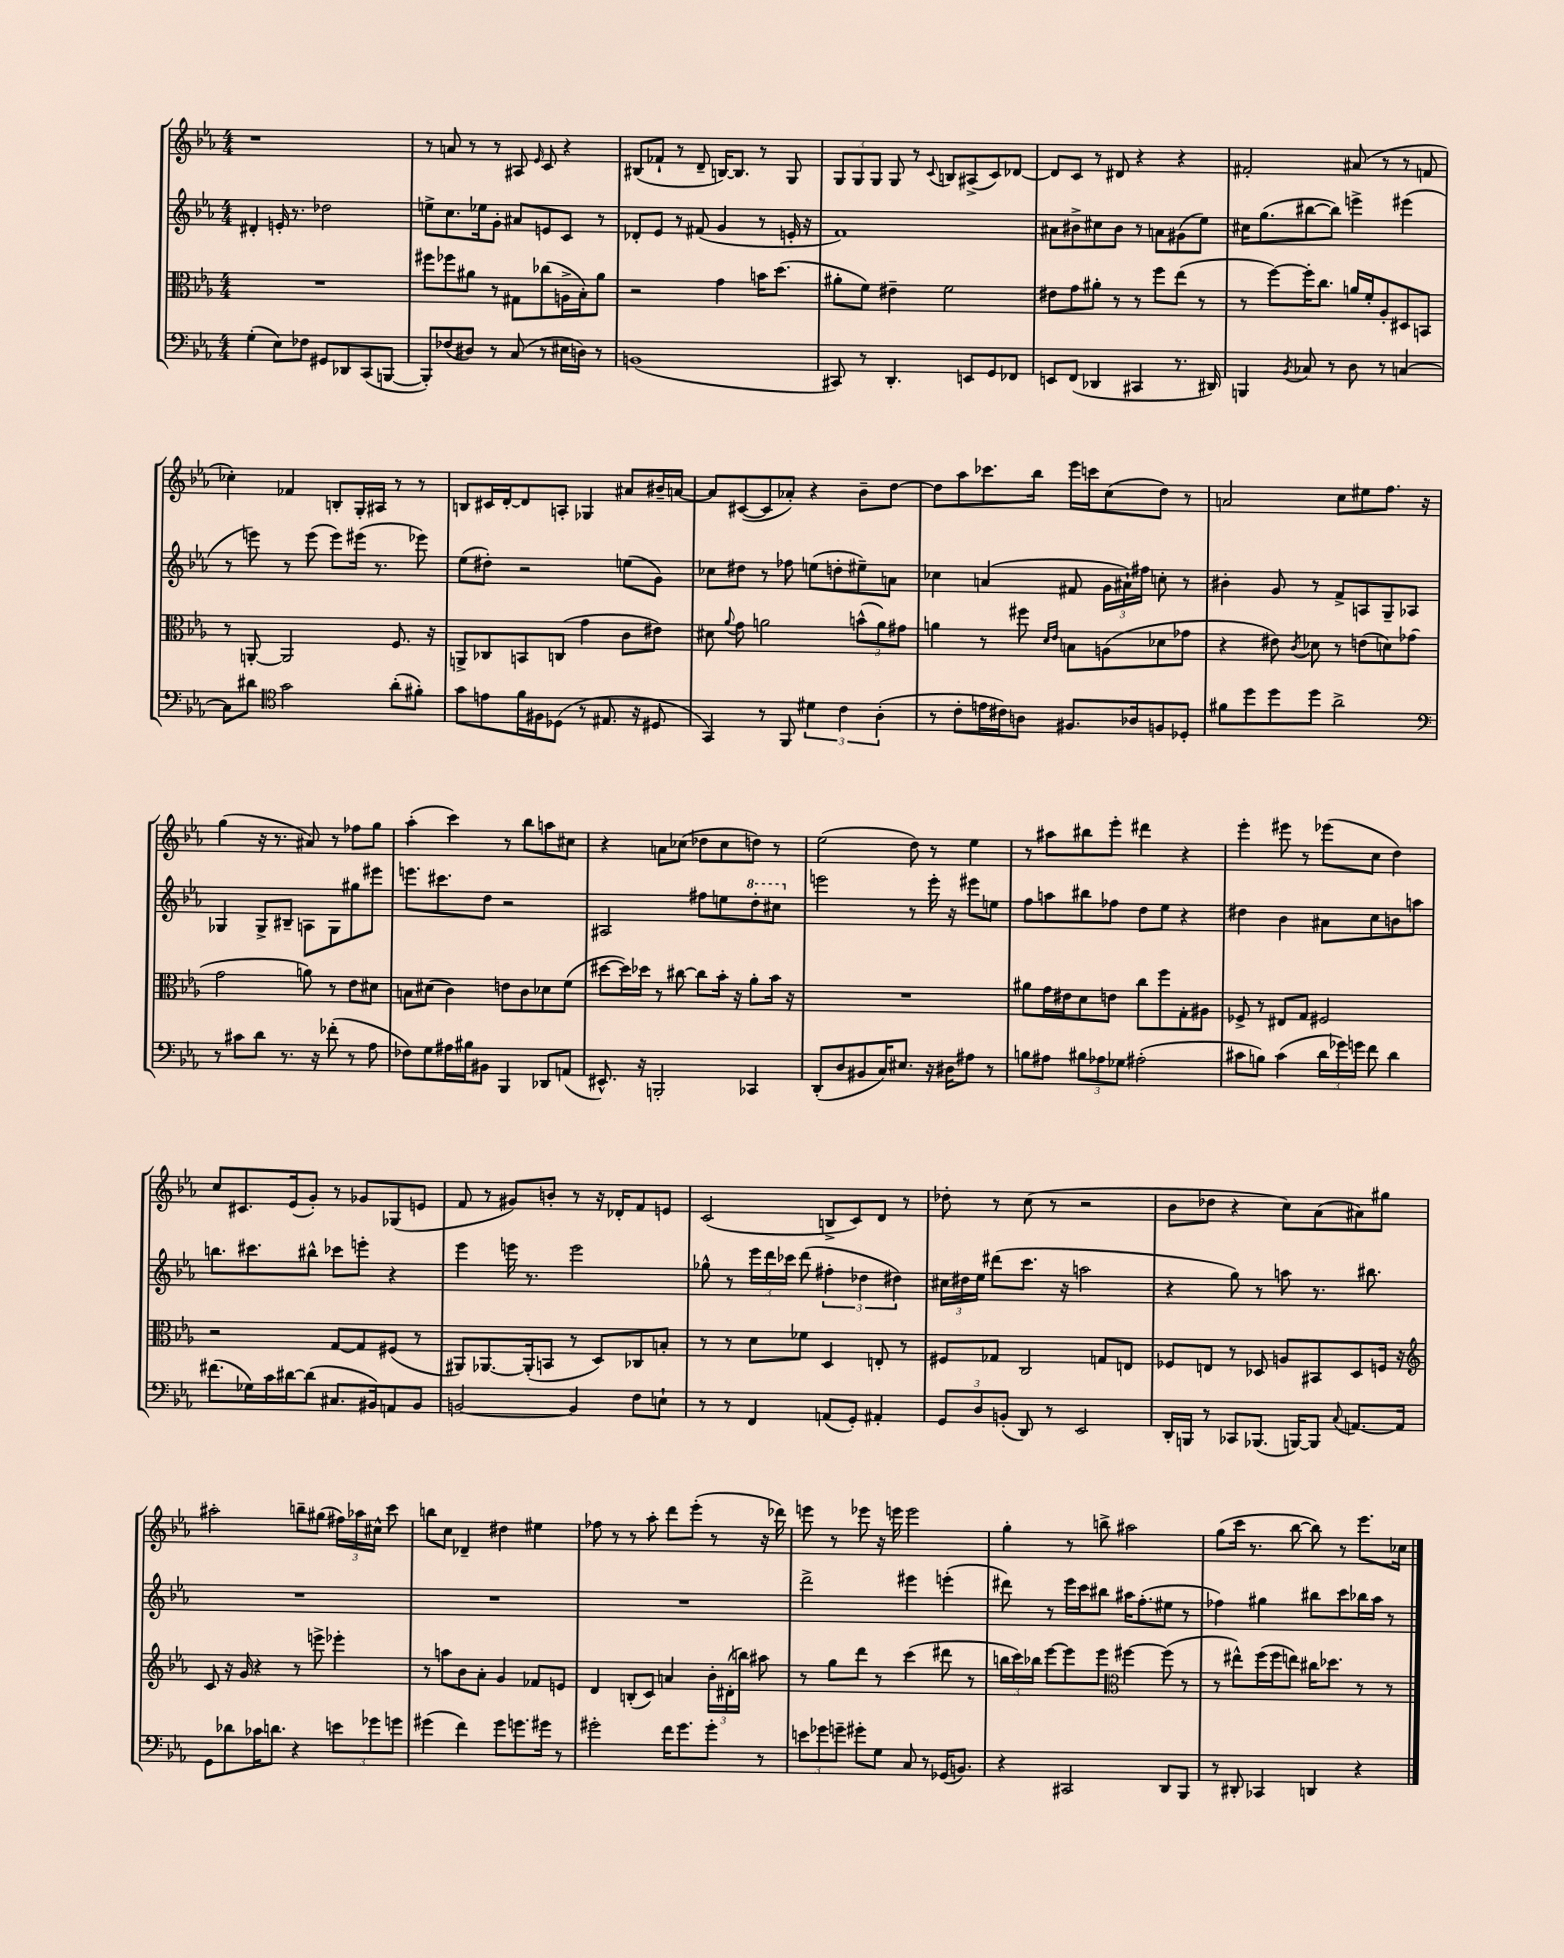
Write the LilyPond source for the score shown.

<<
\new StaffGroup <<
\new Staff = "s0" {
    \clef treble \key ees \major \numericTimeSignature \time 4/4
    \autoBeamOff r1 |
    r8 a'8 r8 r8 ais8 \grace { ees'16 } c'8 r4 |
    bis8[( fes'8]-! r8 d'8-- b16[~) b8.] r8 g8 |
    \tuplet 3/2 { g8[ g8 g8] } g8 r8 \appoggiatura { c'8 } b8[ ais8->( c'8) des'8]~ |
    des'8[ c'8] r8 dis'8 r4 r4 |
    fis'2-. ais'8( r8 r8 f'8 |
    ces''4-.) fes'4 b8[-. g16-. ais16] r8 r8 |
    b8[ cis'16 d'16~-. d'8 a8]-. ges4 ais'8[ bis'16-- a'16]~ |
    a'8[ cis'8~( cis'8 aes'8]-.) r4 bes'8[-- d''8]~ |
    d''8[ aes''8 ces'''8. bes''16] ees'''16[ c'''16 c''8( d''8]) r8 |
    a'2 c''8[ eis''8 f''8.] r16 |
    g''4( r16 r8. ais'8) r8 fes''8[ g''8] |
    aes''4-.( c'''4) r8 bes''8[ a''8 cis''8] |
    r4 a'8[ ces''8]( des''8[ ces''8 d''8]) r8 |
    ees''2( d''8) r8 ees''4 |
    r8 ais''8[ bis''8 ees'''8]-. dis'''4 r4 |
    ees'''4-. eis'''8 r8 ees'''8[( c''8] d''4) |
    c''8[ cis'8. ees'16( g'8]-.) r8 ges'8[ ges8( e'8] |
    f'8 r8 gis'8[) b'8]-. r8 r16 des'16[-. f'8 e'8] |
    c'2( b8[-> c'8) d'8] r8 |
    des''8-. r8 c''8( r8 r2 |
    bes'8[ des''8] r4 c''8[) aes'8( ais'8) gis''8] |
    ais''2-. b''8[-- gis''8]( \tuplet 3/2 { fis''16[) aes''16 cis''16]-^ } c'''8 |
    b''8[ c''8] des'4-- dis''4 eis''4 |
    fes''8 r8 r8 aes''8-. d'''8[ ees'''8]-.( r8 r16 des'''16) |
    e'''8 r8 ees'''8 r16 e'''16 e'''2 |
    g''4-. r8 b''8-> ais''2 |
    g''8[( c'''16] r8. bes''8~ bes''8) r8 ees'''8.[ ces''16] \bar "|." |
}
\new Staff = "s1" {
    \clef treble \key ees \major \numericTimeSignature \time 4/4
    \autoBeamOff dis'4-. e'16-. r8. des''2 |
    e''8[-> c''8. ees''16 g'8]-. ais'8[ e'8 c'8] r8 |
    des'8[-. ees'8] r8 fis'8( g'4 r8 e'16-. r16 |
    f'1) |
    ais'8[ bis'8-> cis''8 bis'8] r8 a'8[ gis'8( ees''8]) |
    cis''16[ g''8.( bis''8~ bis''8]) e'''4-> eis'''4( |
    r8 e'''8) r8 e'''8( e'''8[) eis'''16]( r8. ees'''8) |
    ees''8[( dis''8]-.) r2 e''8[( g'8]) |
    ces''8[ dis''8] r8 fes''8 e''8[( d''8-. eis''8--) a'8] |
    ces''4 a'4( fis'8 \tuplet 3/2 { g'16[ ais'16-!) fis''16] } c''8-. r8 |
    bis'4-. g'8 r8 f'8[-> a8 g8-- aes8] |
    ges4 ges8[-> bis8]-- a8[ ges8 gis''8 eis'''8] |
    e'''8.[ cis'''8. d''8] r2 |
    ais2 fis''8[ e''8 \ottava #1 d'''8-. cis'''8] \ottava #0 |
    e'''2 r8 e'''16-. r16 eis'''8[ e''8] |
    f''8[ a''8 bis''8 fes''8] d''8[ ees''8] r4 |
    dis''4 bes'4 ais'8[ c''8 b'8 a''8] |
    b''8.[ cis'''8. bis''8]-^ ces'''8[ e'''8]-. r4 |
    ees'''4 e'''16 r8. e'''2 |
    ges''8-^ r8 \tuplet 3/2 { ees'''16[ d'''16 ces'''16] } d'''8( \tuplet 3/2 { fis''4-. des''4 dis''4) } |
    \tuplet 3/2 { cis''16[ dis''16 ees''16] } dis'''8[( c'''8.] r16 a''2 |
    r4 g''8) r8 a''8 r8. bis''8. |
    R1 |
    R1 |
    R1 |
    d'''2-> eis'''4 e'''4-.( |
    dis'''8) r8 ees'''16[ c'''16 bis''8] ais''16[ f''8.-.( eis''8] r8 |
    fes''4) gis''4 bis''8[ c'''8 bes''16 aes''16] r8 \bar "|." |
}
\new Staff = "s2" {
    \clef alto \key ees \major \numericTimeSignature \time 4/4
    \autoBeamOff R1 |
    fis''8[ fes''8 ais'8] r8 gis8[ ces''8( a16-> bes16-.) ais'8] |
    r2 g'4 b'16[ d''8.]( |
    ais'8[-. f'8]) eis'4-- f'2 |
    eis'8[ g'8 ais'8]-. r8 r8 f''8[ ees''8]( r8 |
    r8 f''8[~) f''16-. c''8.] a'16[ f'16-. aes8-. dis8 b,8] |
    r8 a,8~-. a,2 f8. r16 |
    a,8[-> ces8 b,8 c8]( g'4 c'8[ eis'8]) |
    dis'8 \appoggiatura { aes'8 } g'8 a'2 \tuplet 3/2 { b'8[-^( a'8) gis'8] } |
    a'4 r8 fis''8 \grace { d'16[ ees'16] } b8[ a8( des'8 ges'8] |
    r4 eis'8) \acciaccatura { c'8 } des'8 r8 e'8[( d'8) ges'8]( |
    g'2 a'8) r8 ees'8[ dis'8] |
    b8[ dis'8]( c'4) e'8[ c'8 des'8 f'8]( |
    dis''8[~ dis''16) des''16] r8 cis''8~ cis''8[ bes'16]-. r16 aes'8[-. bes'16] r16 |
    R1 |
    ais'8[ g'16 eis'16 d'8 e'8] c''8[ f''8 g8-. ais8] |
    fes8-> r8 eis8[ g8] fis2 |
    r2 g8[~ g8 fis8]( r8 |
    ais,8[) aes,8.~ aes,16-.( b,8] r8 d8[) ces8 b8]-. |
    r8 r8 d'8[ fes'8] d4 e8-. r8 |
    fis8[ ges8] c2 g8[ e8] |
    fes8[ e8] r8 des8 a8[ bis,8 des8 f16] r16 |
    \clef treble c'8 r16 g'16 r4 r8 e'''8-> ees'''4-. |
    r8 a''8[ bes'8 aes'8]-. g'4 fes'8[ e'8] |
    d'4 b8[-.( c'8]) a'4 \tuplet 3/2 { bes'16[-. dis'16-.( b''16]) } ais''8 |
    r8 g''8[ d'''8] r8 c'''4( dis'''8 r8 |
    \tuplet 3/2 { b''16[ c'''16) bes''16] } ees'''8[~ ees'''8 ees'''8] \clef alto fis''4~ fis''8( r8 |
    r8 eis''8[-^) f''16( f''16 e''8]) cis''16[ des''8.] r8 r8 \bar "|." |
}
\new Staff = "s3" {
    \clef bass \key ees \major \numericTimeSignature \time 4/4
    \autoBeamOff g4-.( ees8[) fes8] gis,8[ des,8 c,8( b,,8]~ |
    b,,8[-.) fes8( dis8]) r8 c8( r8 eis16[ d16]) r8 |
    b,1( |
    cis,8) r8 d,4.-. e,8[ g,8 fes,8] |
    e,8[ f,8]( des,4 cis,4 r8. dis,16) |
    b,,4 \acciaccatura { bes,8 } ces8 r8 d8 r8 c4~ |
    c8[ dis'8] \clef tenor g'2 aes'8[-.( fis'8]-.) |
    g'8[ e'8 f'16 fis16 des8]( r8 eis8. r16 dis8 |
    g,4) r8 f,8 \tuplet 3/2 { dis'4 c'4 aes4-.( } |
    r8 c'8[-. e'16 cis'16) a8] fis8.[ aes16 f8 des8]-. |
    fis'8[ d''8 d''8 d''8] aes'2-> |
    \clef bass r8 cis'8[ d'8] r8. r16 fes'8-.( r8 aes8 |
    fes8[) g8 ais16 bis16 bis,8] bes,,4 des,8[ a,8]( |
    eis,8.-^) r16 b,,2-. ces,4 |
    d,8[-.( d8 bis,8 c16) eis8.] r16 dis16[ ais8] r8 |
    b8[ ais8] \tuplet 3/2 { bis8[ aes8 ges8] } ais2-.( |
    cis'8[ b8]) cis'4( \tuplet 3/2 { d'16[ ges'16) g'16] } f'8 d'4 |
    fis'8.[( ges16) c'16 dis'16~ dis'8]( cis8.[ bis,16) a,8 bis,8] |
    b,2~ b,4 f8[ e8]-! |
    r8 r8 f,4 a,8[( g,8]-.) ais,4-. |
    \tuplet 3/2 { g,8[ d8 b,8]-.( } d,8) r8 ees,2 |
    d,16[-. b,,16] r8 ces,8[ bes,,8.]( b,,16[~) b,,8] \appoggiatura { c8 } a,8.[~ a,16] |
    g,8[ des'8 ces'16 d'8.] r4 \tuplet 3/2 { e'8[ ges'8 g'8] } |
    gis'4( f'4) gis'8[ g'8. gis'16] r8 |
    gis'2-. f'16[ gis'8. gis'8]-. r8 |
    \tuplet 3/2 { e'8[ ges'8 g'8]-- } gis'8[-. g8] c8 r8 ges,16[( b,8.]) |
    r4 cis,2 d,8[ bes,,8] |
    r8 dis,8-. ces,4 d,4 r4 \bar "|." |
}
>>
>>
\layout { \context { \Score \remove "Bar_number_engraver" } }
